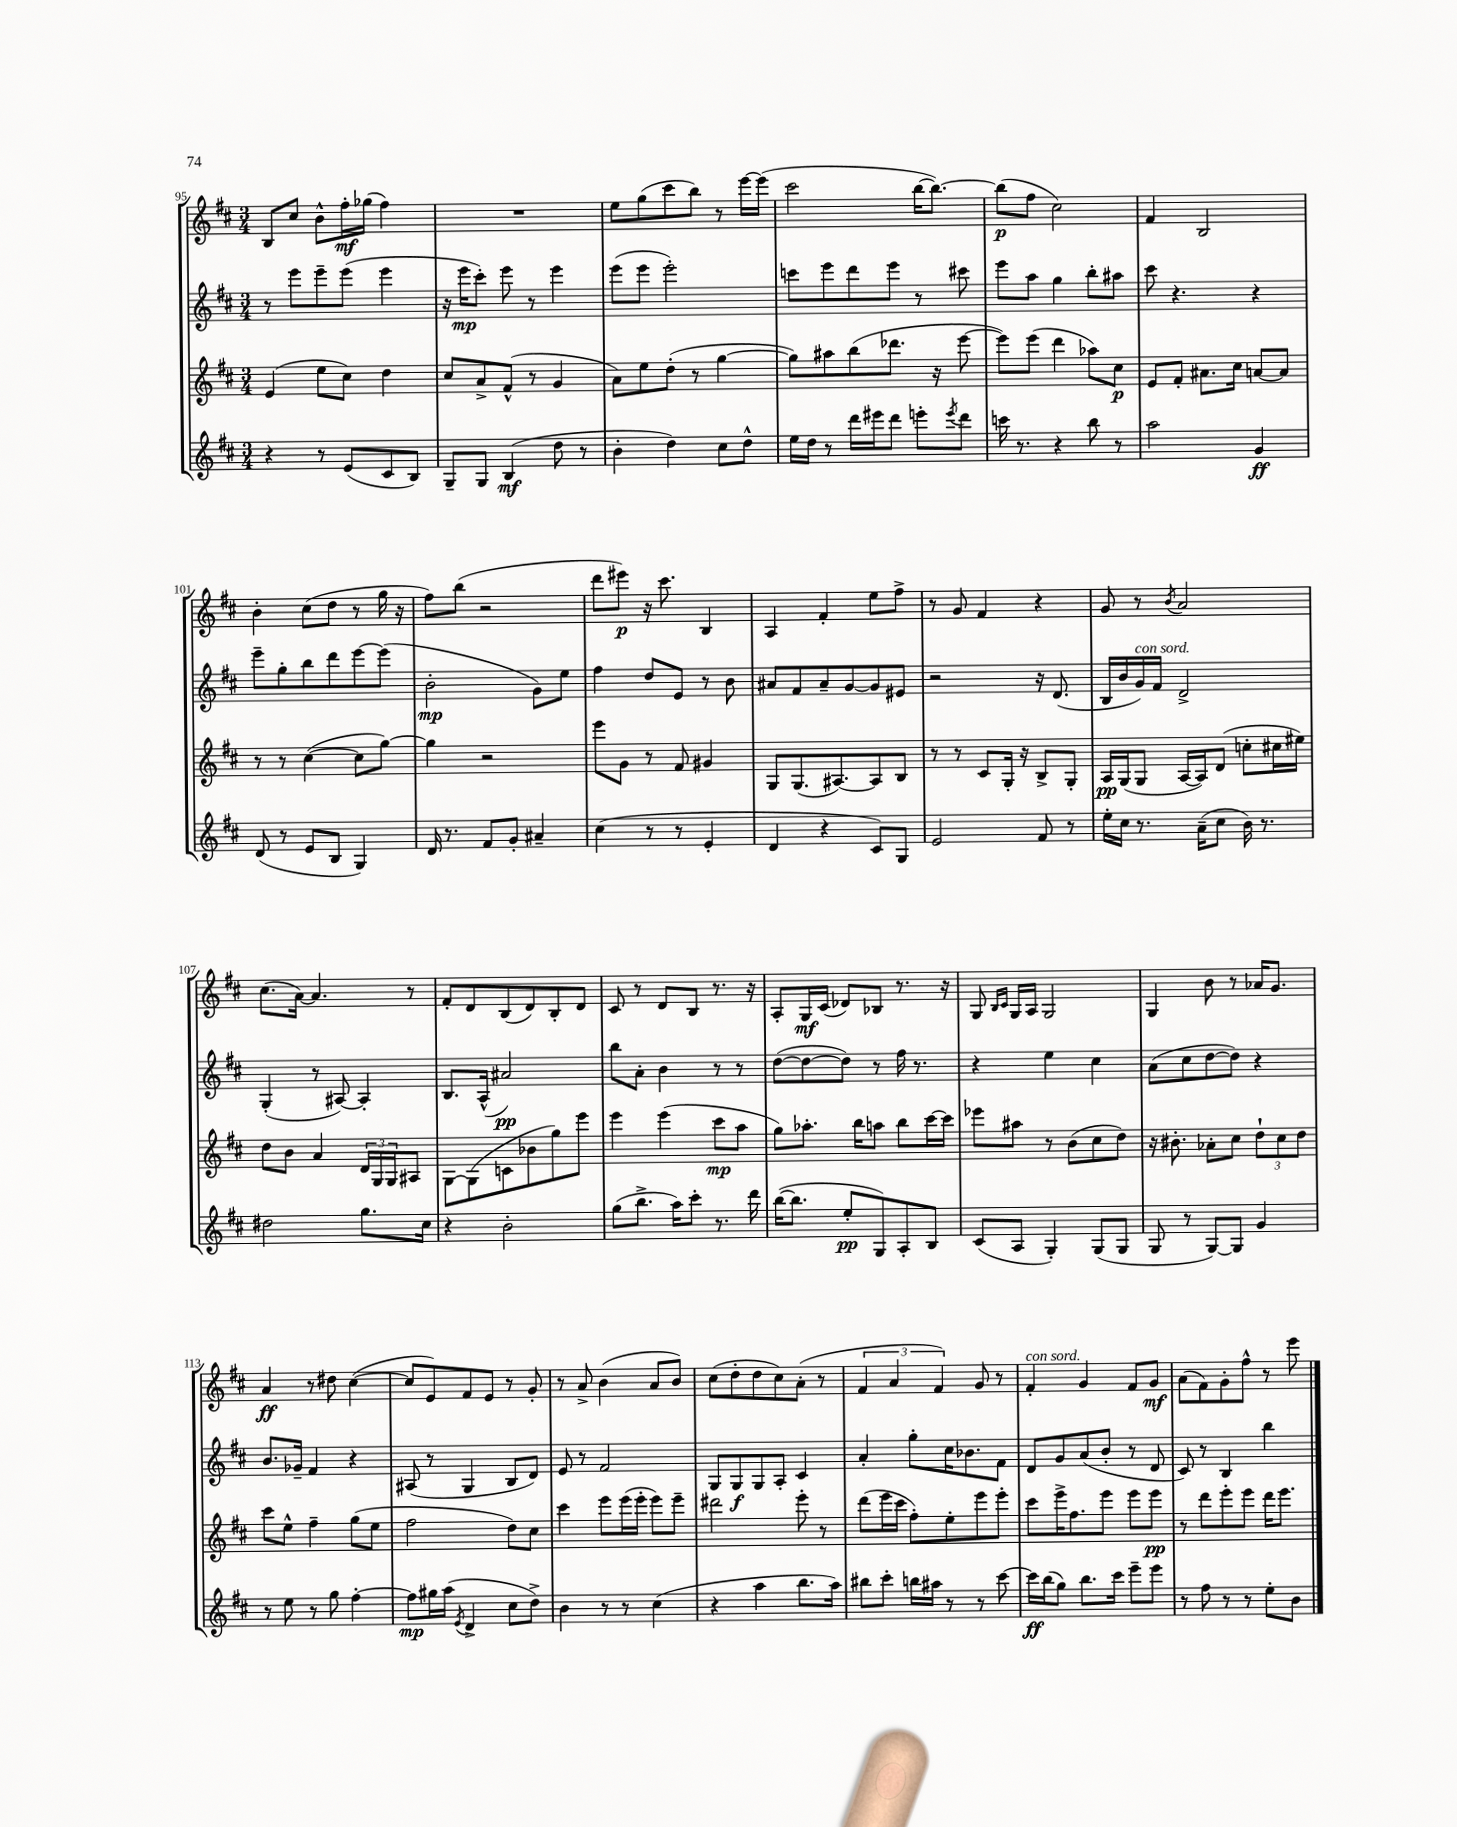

**kern	**dynam	**kern	**dynam	**kern	**dynam	**kern	**dynam
*part4	*part4	*part3	*part3	*part2	*part2	*part1	*part1
*staff4	*staff4	*staff3	*staff3	*staff2	*staff2	*staff1	*staff1
*clefG2	*	*clefG2	*	*clefG2	*	*clefG2	*
*k[f#c#]	*	*k[f#c#]	*	*k[f#c#]	*	*k[f#c#]	*
*M3/4	*	*M3/4	*	*M3/4	*	*M3/4	*
=95	=95	=95	=95	=95	=95	=95	=95
4r	.	(4e/	.	8r	.	8B/L	.
.	.	.	.	8eee\L	.	8cc#/J	.
8r	.	8ee\L	.	8eee~\	.	8b^^\L	.
(8e/L	.	8cc#\J)	.	(8eee\J	.	16ff#'\L	mf
.	.	.	.	.	.	(16gg-X\JJ	.
8c#/	.	4dd\	.	4eee\	.	4ff#\)	.
8B/J)	.	.	.	.	.	.	.
=96	=96	=96	=96	=96	=96	=96	=96
8G~/L	.	8cc#/L	.	16r	.	2.r	.
.	.	.	.	16eee\KL	mp	.	.
8G/J	.	8a^/	.	8ccc#'\J)	.	.	.
(4B/	mf	(8f#^^/J	.	8eee\	.	.	.
.	.	8r	.	8r	.	.	.
8dd\	.	4g/	.	4eee\	.	.	.
8r	.	.	.	.	.	.	.
=97	=97	=97	=97	=97	=97	=97	=97
4b'\	.	8a\L)	.	(8eee\L	.	8ee\L	.
.	.	8ee\	.	8eee\J	.	(8gg\	.
4dd\)	.	(8dd'\J	.	2eee'\)	.	8ccc#\	.
.	.	8r	.	.	.	8bb\J)	.
8cc#\L	.	[4gg\	.	.	.	8r	.
8dd^^\J	.	.	.	.	.	[16eee\LL	.
.	.	.	.	.	.	(16eee\JJ]	.
=98	=98	=98	=98	=98	=98	=98	=98
16ee\LL	.	8gg\L])	.	8cccn\L	.	2ccc#\	.
16dd\JJ	.	.	.	.	.	.	.
8r	.	8aa#X\	.	8eee\	.	.	.
16ddd\LL	.	(8bb\	.	8ddd\	.	.	.
16eee#X\J	.	.	.	.	.	.	.
8ddd\J	.	8.ddd-X\J	.	8eee\J	.	.	.
8eeen'\L	.	.	.	8r	.	[16bb\KL	.
.	.	16r	.	.	.	8.bb\J_)	.
8qeee/	.	.	.	.	.	.	.
8ddd\J	.	[8eee\	.	8ccc#X\	.	.	.
=99	=99	=99	=99	=99	=99	=99	=99
16cccn\	.	8eee\L])	.	8eee\L	.	(8bb\L]	p
8.r	.	.	.	.	.	.	.
.	.	(8eee\J	.	8aa\J	.	8ff#\J	.
4r	.	4ddd\	.	4gg\	.	2cc#\)	.
8bb\	.	8aa-X\L)	.	8bb'\L	.	.	.
8r	.	8cc#\J	p	8aa#X\J	.	.	.
=100	=100	=100	=100	=100	=100	=100	=100
2aa\	.	8e/L	.	8ccc#\	.	4f#/	.
.	.	8f#'/J	.	4.r	.	.	.
.	.	8.a#X\L	.	.	.	2B/	.
.	.	16cc#\Jk	.	.	.	.	.
4g/	ff	[8an/L	.	4r	.	.	.
.	.	8a/J]	.	.	.	.	.
!!LO:LB:g=z
=101	=101	=101	=101	=101	=101	=101	=101
(8d/	.	8r	.	8eee~\L	.	4b'\	.
8r	.	8r	.	8gg'\	.	.	.
8e/L	.	([4cc#\	.	8bb\	.	(8cc#\L	.
8B/J	.	.	.	8ddd\	.	8dd\J	.
4G/)	.	8cc#\L]	.	[8eee\	.	8r	.
.	.	[8gg\J)	.	(8eee\J]	.	16gg\	.
.	.	.	.	.	.	16r	.
=102	=102	=102	=102	=102	=102	=102	=102
16d/	.	4gg\]	.	2b'\	mp	8ff#\L)	.
8.r	.	.	.	.	.	.	.
.	.	.	.	.	.	(8bb\J	.
8f#/L	.	2r	.	.	.	2r	.
8g'/J	.	.	.	.	.	.	.
4a#X~/	.	.	.	8g\L)	.	.	.
.	.	.	.	8ee\J	.	.	.
=103	=103	=103	=103	=103	=103	=103	=103
(4cc#\	.	8eee\L	.	4ff#\	.	8ddd\L	.
.	.	8g\J	.	.	.	8eee#X\J)	p
8r	.	8r	.	8dd/L	.	16r	.
.	.	.	.	.	.	8.ccc#\	.
8r	.	8f#/	.	8e/J	.	.	.
4e'/	.	4g#X/	.	8r	.	4B/	.
.	.	.	.	8b\	.	.	.
=104	=104	=104	=104	=104	=104	=104	=104
4d/	.	8G/L	.	8a#X/L	.	4A/	.
.	.	(8.G/	.	8f#/	.	.	.
4r	.	.	.	8a#~/	.	4f#'/	.
.	.	[8.A#X/)	.	.	.	.	.
.	.	.	.	[8g/	.	.	.
8c#/L)	.	8A#/]	.	8g/]	.	8ee\L	.
8G/J	.	8B/J	.	8e#X/J	.	8ff#^\J	.
=105	=105	=105	=105	=105	=105	=105	=105
2e/	.	8r	.	2r	.	8r	.
.	.	8r	.	.	.	8g/	.
.	.	8c#/L	.	.	.	4f#/	.
.	.	16G'/Jk	.	.	.	.	.
.	.	16r	.	.	.	.	.
8f#/	.	8B^/L	.	16r	.	4r	.
.	.	.	.	(8.d/	.	.	.
8r	.	8G'/J	.	.	.	.	.
=106	=106	=106	=106	=106	=106	=106	=106
16ee'\LL	.	16A/LL	pp	16B/LL	.	8g/	.
16cc#\JJ	.	(16G/J	.	16b/	.	.	.
!	!	!	!	!LO:TX:a:i:t=con sord.	!	!	!
8.r	.	8G/J	.	16g/)	.	8r	.
.	.	.	.	16f#/JJ	.	.	.
.	.	.	.	.	.	8qb/	.
.	.	[16A/LL	.	2d^/	.	2a/	.
(16a~\KL	.	16A/J])	.	.	.	.	.
8cc#\J	.	(8d/J	.	.	.	.	.
16b\)	.	8ccn'\L	.	.	.	.	.
8.r	.	.	.	.	.	.	.
.	.	16cc#X\L	.	.	.	.	.
.	.	16ee#X\JJ)	.	.	.	.	.
!!LO:LB:g=z
=107	=107	=107	=107	=107	=107	=107	=107
2dd#X\	.	8dd\L	.	(4G'/	.	(8.cc#\L	.
.	.	8b\J	.	.	.	.	.
.	.	.	.	.	.	[16a\Jk)	.
.	.	4a/	.	8r	.	4.a/]	.
.	.	.	.	[8A#X/)	.	.	.
8.gg\L	.	24d/LL	.	4A#'/]	.	.	.
.	.	24G/	.	.	.	.	.
.	.	24G/J	.	.	.	.	.
.	.	8A#X/J	.	.	.	8r	.
16cc#\Jk	.	.	.	.	.	.	.
=108	=108	=108	=108	=108	=108	=108	=108
4r	.	[8G\L	.	8.B/L	.	8f#'/L	.
.	.	(8G\]	.	.	.	8d/	.
.	.	.	.	(16A^^/Jk	.	.	.
2b'\	.	8cn\	.	2a#X/)	pp	(8B/	.
.	.	8b-X\	.	.	.	8d/)	.
.	.	8gg\)	.	.	.	8B'/	.
.	.	8eee\J	.	.	.	8d/J	.
=109	=109	=109	=109	=109	=109	=109	=109
(8gg\L	.	4eee\	.	8bb\L	.	8c#/	.
8.bb^\J	.	.	.	8a'\J	.	8r	.
.	.	(4eee\	.	4b\	.	8d/L	.
16aa\KL)	.	.	.	.	.	.	.
8ccc#'\J	.	.	.	.	.	8B/J	.
8.r	.	8ccc#\L	mp	8r	.	8.r	.
.	.	8aa\J	.	8r	.	.	.
16ddd\	.	.	.	.	.	16r	.
=110	=110	=110	=110	=110	=110	=110	=110
([16bb\KL	.	8gg\L)	.	([8dd\L	.	8A'/L	.
8.bb\J]	.	.	.	.	.	.	.
.	.	8.aa-X'\J	.	8dd\_	.	16G/L	mf
.	.	.	.	.	.	(16c#/JJ	.
8ee'/L	pp	.	.	8dd\J])	.	8d-X/L)	.
.	.	16bb\KL	.	.	.	.	.
8G/)	.	8aan\J	.	8r	.	8B-X/J	.
8A'/	.	8bb\L	.	16ff#\	.	8.r	.
.	.	.	.	8.r	.	.	.
8B/J	.	[16ccc#\L	.	.	.	.	.
.	.	16ccc#\JJ]	.	.	.	16r	.
=111	=111	=111	=111	=111	=111	=111	=111
(8c#/L	.	8eee-X\L	.	4r	.	8G/	.
.	.	.	.	.	.	16qqB/LL	.
.	.	.	.	.	.	16qqc#/JJ	.
8A/J	.	8aa#X\J	.	.	.	16G/LL	.
.	.	.	.	.	.	16A/JJ	.
4G'/)	.	8r	.	4ee\	.	2G/	.
.	.	(8b\L	.	.	.	.	.
(8G/L	.	8cc#\	.	4cc#\	.	.	.
8G/J	.	8dd\J)	.	.	.	.	.
=112	=112	=112	=112	=112	=112	=112	=112
8G/	.	16r	.	(8a\L	.	4G/	.
.	.	8.b#X'\	.	.	.	.	.
8r	.	.	.	8cc#\	.	.	.
[8G/L)	.	8a-X'\L	.	[8dd\	.	8b\	.
8G/J]	.	8cc#\J	.	8dd\J])	.	8r	.
4g/	.	12dd`\L	.	4r	.	16a-X/KL	.
.	.	.	.	.	.	8.g/J	.
.	.	12cc#\	.	.	.	.	.
.	.	12dd\J	.	.	.	.	.
!!LO:LB:g=z
=113	=113	=113	=113	=113	=113	=113	=113
8r	.	8ccc#\L	.	8.b/L	.	4a/	ff
8ee\	.	8ee^^\J	.	.	.	.	.
.	.	.	.	16g-X~/Jk	.	.	.
8r	.	4ff#~\	.	4f#/	.	8r	.
8gg\	.	.	.	.	.	8dd#X\	.
[4ff#'\	.	(8gg\L	.	4r	.	([4cc#\	.
.	.	8ee\J	.	.	.	.	.
=114	=114	=114	=114	=114	=114	=114	=114
8ff#\L]	mp	2ff#\	.	(8A#X/	.	8cc#/L]	.
16gg#X\L	.	.	.	8r	.	8e/)	.
(16aa\JJ	.	.	.	.	.	.	.
8qe/	.	.	.	.	.	.	.
4d^/	.	.	.	4G/	.	8f#/	.
.	.	.	.	.	.	8e/J	.
8cc#\L	.	8dd\L)	.	8B/L	.	8r	.
8dd^\J)	.	8cc#\J	.	8d/J)	.	8g'/	.
=115	=115	=115	=115	=115	=115	=115	=115
4b\	.	4ccc#\	.	8e/	.	8r	.
.	.	.	.	8r	.	8a^/	.
8r	.	8eee\L	.	2f#/	.	(4b\	.
8r	.	(16eee\L	.	.	.	.	.
.	.	16eee'\JJ	.	.	.	.	.
(4cc#\	.	8eee\L)	.	.	.	8a/L	.
.	.	8eee~\J	.	.	.	8b/J)	.
=116	=116	=116	=116	=116	=116	=116	=116
4r	.	2ddd#X\	.	8G/L	.	(8cc#\L	.
.	.	.	.	8G/	f	8dd'\	.
4aa\	.	.	.	8G/	.	8dd\	.
.	.	.	.	8A'/J	.	8cc#\)	.
8.bb\L	.	8eee'\	.	4c#/	.	(8a'\J	.
.	.	8r	.	.	.	8r	.
16aa\Jk)	.	.	.	.	.	.	.
=117	=117	=117	=117	=117	=117	=117	=117
8bb#X\L	.	(8ddd\L	.	4a'/	.	6f#/	.
8ccc#'\J	.	16eee\L	.	.	.	.	.
.	.	.	.	.	.	6a/	.
.	.	16ccc#\JJ	.	.	.	.	.
16bbn\LL	.	8ff#'\L)	.	8gg'\L	.	.	.
16aa#X\JJ	.	.	.	.	.	.	.
.	.	.	.	.	.	6f#/)	.
8r	.	8ee'\	.	16cc#\K	.	.	.
.	.	.	.	8.b-X\	.	.	.
8r	.	8eee\	.	.	.	8g/	.
[8ccc#\	.	8eee'\J	.	8f#\J	.	8r	.
=118	=118	=118	=118	=118	=118	=118	=118
!	!	!	!	!	!	!LO:TX:a:i:t=con sord.	!
16ccc#\LL]	ff	8ccc#\L	.	8d/L	.	4f#'/	.
(16bb\J	.	.	.	.	.	.	.
8gg\J)	.	16eee^\K	.	8g/	.	.	.
.	.	8.ff#\	.	.	.	.	.
8.bb\L	.	.	.	(8a/	.	4g/	.
.	.	8eee\J	.	8b'/J	.	.	.
16ccc#\Jk	.	.	.	.	.	.	.
8eee~\L	.	8eee\L	.	8r	.	8f#/L	.
8eee\J	.	8eee\J	pp	8d/	.	8g/J	mf
=119	=119	=119	=119	=119	=119	=119	=119
8r	.	8r	.	8c#/)	.	(8a\L	.
8ff#\	.	8ddd\L	.	8r	.	8f#\)	.
8r	.	8eee'\	.	4B/	.	8g'\	.
8r	.	8eee\J	.	.	.	8ff#^^\J	.
8ee'\L	.	16ddd\KL	.	4bb\	.	8r	.
.	.	8.eee\J	.	.	.	.	.
8b\J	.	.	.	.	.	8eee\	.
==	==	==	==	==	==	==	==
*-	*-	*-	*-	*-	*-	*-	*-
